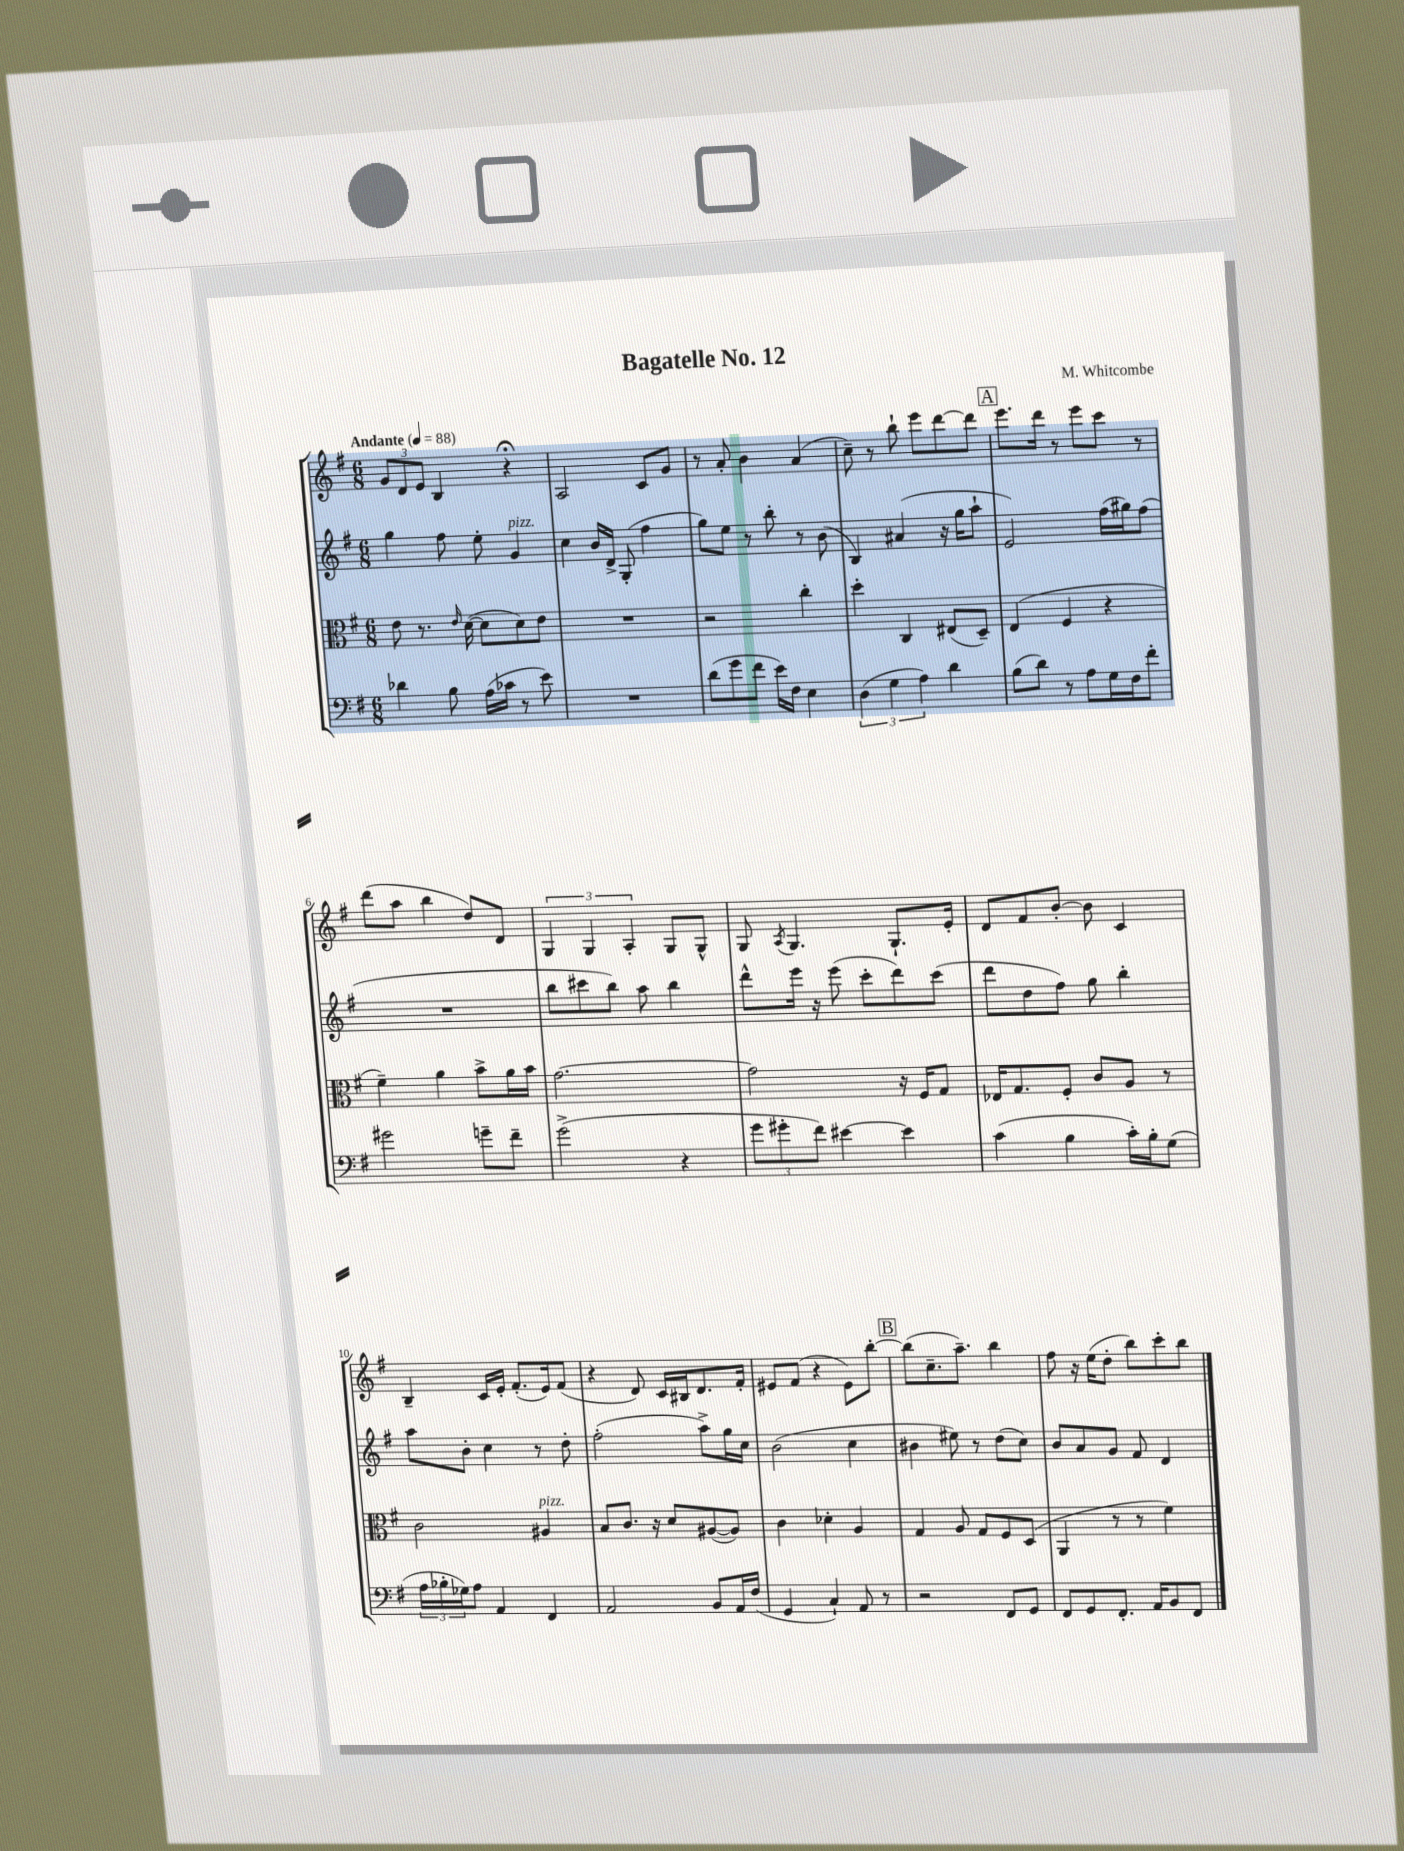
\header { title = "Bagatelle No. 12" composer = "M. Whitcombe" }
<<
\new StaffGroup <<
\new Staff = "s0" {
    \clef treble \key g \major \numericTimeSignature \time 6/8 \tempo "Andante" 4 = 88
    \tuplet 3/2 { g'8 d'8 e'8 } b4 r4\fermata |
    a2 c'8 g'8 |
    r8 a'8-. b'4 a'4( |
    c''8--) r8 b''8-! e'''8 d'''8~ d'''8 |
    \mark \markup { \box "A" } e'''8. d'''16 r8 e'''8 c'''8 r8 |
    d'''8( a''8 b''4 d''8) d'8 |
    \tuplet 3/2 { g4 g4 a4-. } g8 g8-^ |
    g8 \acciaccatura { a8 } g4. g8.-! e'16-. |
    d'8 fis'8 b'8~-. b'8 c'4 |
    b4-- c'16 e'16-. fis'8.-.( e'16) fis'8( |
    r4 d'8) c'16 bis16 d'8. fis'16-. |
    eis'8 fis'8( r4 eis'8) b''8~-. |
    \mark \markup { \box "B" } b''8( c''8.-- a''8.--) b''4 |
    fis''8 r16 e''16( d''8-. b''8) c'''8-. b''8 \bar "|." |
}
\new Staff = "s1" {
    \clef treble \key g \major \numericTimeSignature \time 6/8
    g''4 fis''8 e''8-. g'4^\markup { \italic "pizz." } |
    c''4 b'16 d'16-> g8-.( fis''4 |
    g''8) e''8 r8 b''8-. r8 b'8( |
    b4) ais'4( r16 g''16 a''8-! |
    \mark \markup { \box "A" } e'2) fis''16( gis''16) fis''8( |
    R2. |
    b''8 cis'''8 b''8) a''8 b''4 |
    d'''8-^ e'''16 r16 e'''8( c'''8-. d'''8) c'''8( |
    d'''8 d''8 fis''8) g''8 b''4-. |
    a''8 b'8-. c''4 r8 d''8-. |
    fis''2-.( a''8->) g''16 c''16 |
    b'2( c''4 |
    \mark \markup { \box "B" } bis'4 eis''8) r8 d''8( c''8) |
    b'8 a'8 g'8 fis'8 d'4 \bar "|." |
}
\new Staff = "s2" {
    \clef alto \key g \major \numericTimeSignature \time 6/8
    e'8 r8. \grace { e'16 } d'16~( d'8 d'8) e'8 |
    R2. |
    r2 c''4-. |
    d''4-. c4 eis8( d8--) |
    \mark \markup { \box "A" } e4( fis4 r4 |
    fis'4--) a'4 b'8-> a'16 b'16 |
    g'2.~ |
    g'2 r16 fis16 g8 |
    ees16 g8. fis8-. c'8 a8 r8 |
    c'2 ais4^\markup { \italic "pizz." } |
    b8 c'8. r16 d'8 ais8~( ais8) |
    c'4 des'4-. a4 |
    \mark \markup { \box "B" } g4 a8 g8 fis8 d8( |
    a,4 r8 r8 fis'4) \bar "|." |
}
\new Staff = "s3" {
    \clef bass \key g \major \numericTimeSignature \time 6/8
    des'4 b8 a16( ces'16 r8 e'8) |
    R2. |
    d'8( g'8 fis'8 e'16) fis16 e4 |
    \tuplet 3/2 { d4( g4 a4) } d'4 |
    \mark \markup { \box "A" } b8( d'8) r8 a8 g16 fis16 fis'8-. |
    gis'2 g'8-- fis'8-- |
    g'2->( r4 |
    \tuplet 3/2 { g'8 gis'8-. fis'8) } eis'4~ eis'4 |
    c'4( b4 c'16-.) b16-. g8( |
    \tuplet 3/2 { a16 bes16-. ges16) } a8 a,4 fis,4 |
    a,2 b,8 a,16 fis16( |
    g,4 c4-!) a,8 r8 |
    \mark \markup { \box "B" } r2 fis,8 g,8 |
    fis,8 g,8 fis,8.-. a,16 b,8 fis,8 \bar "|." |
}
>>
>>
